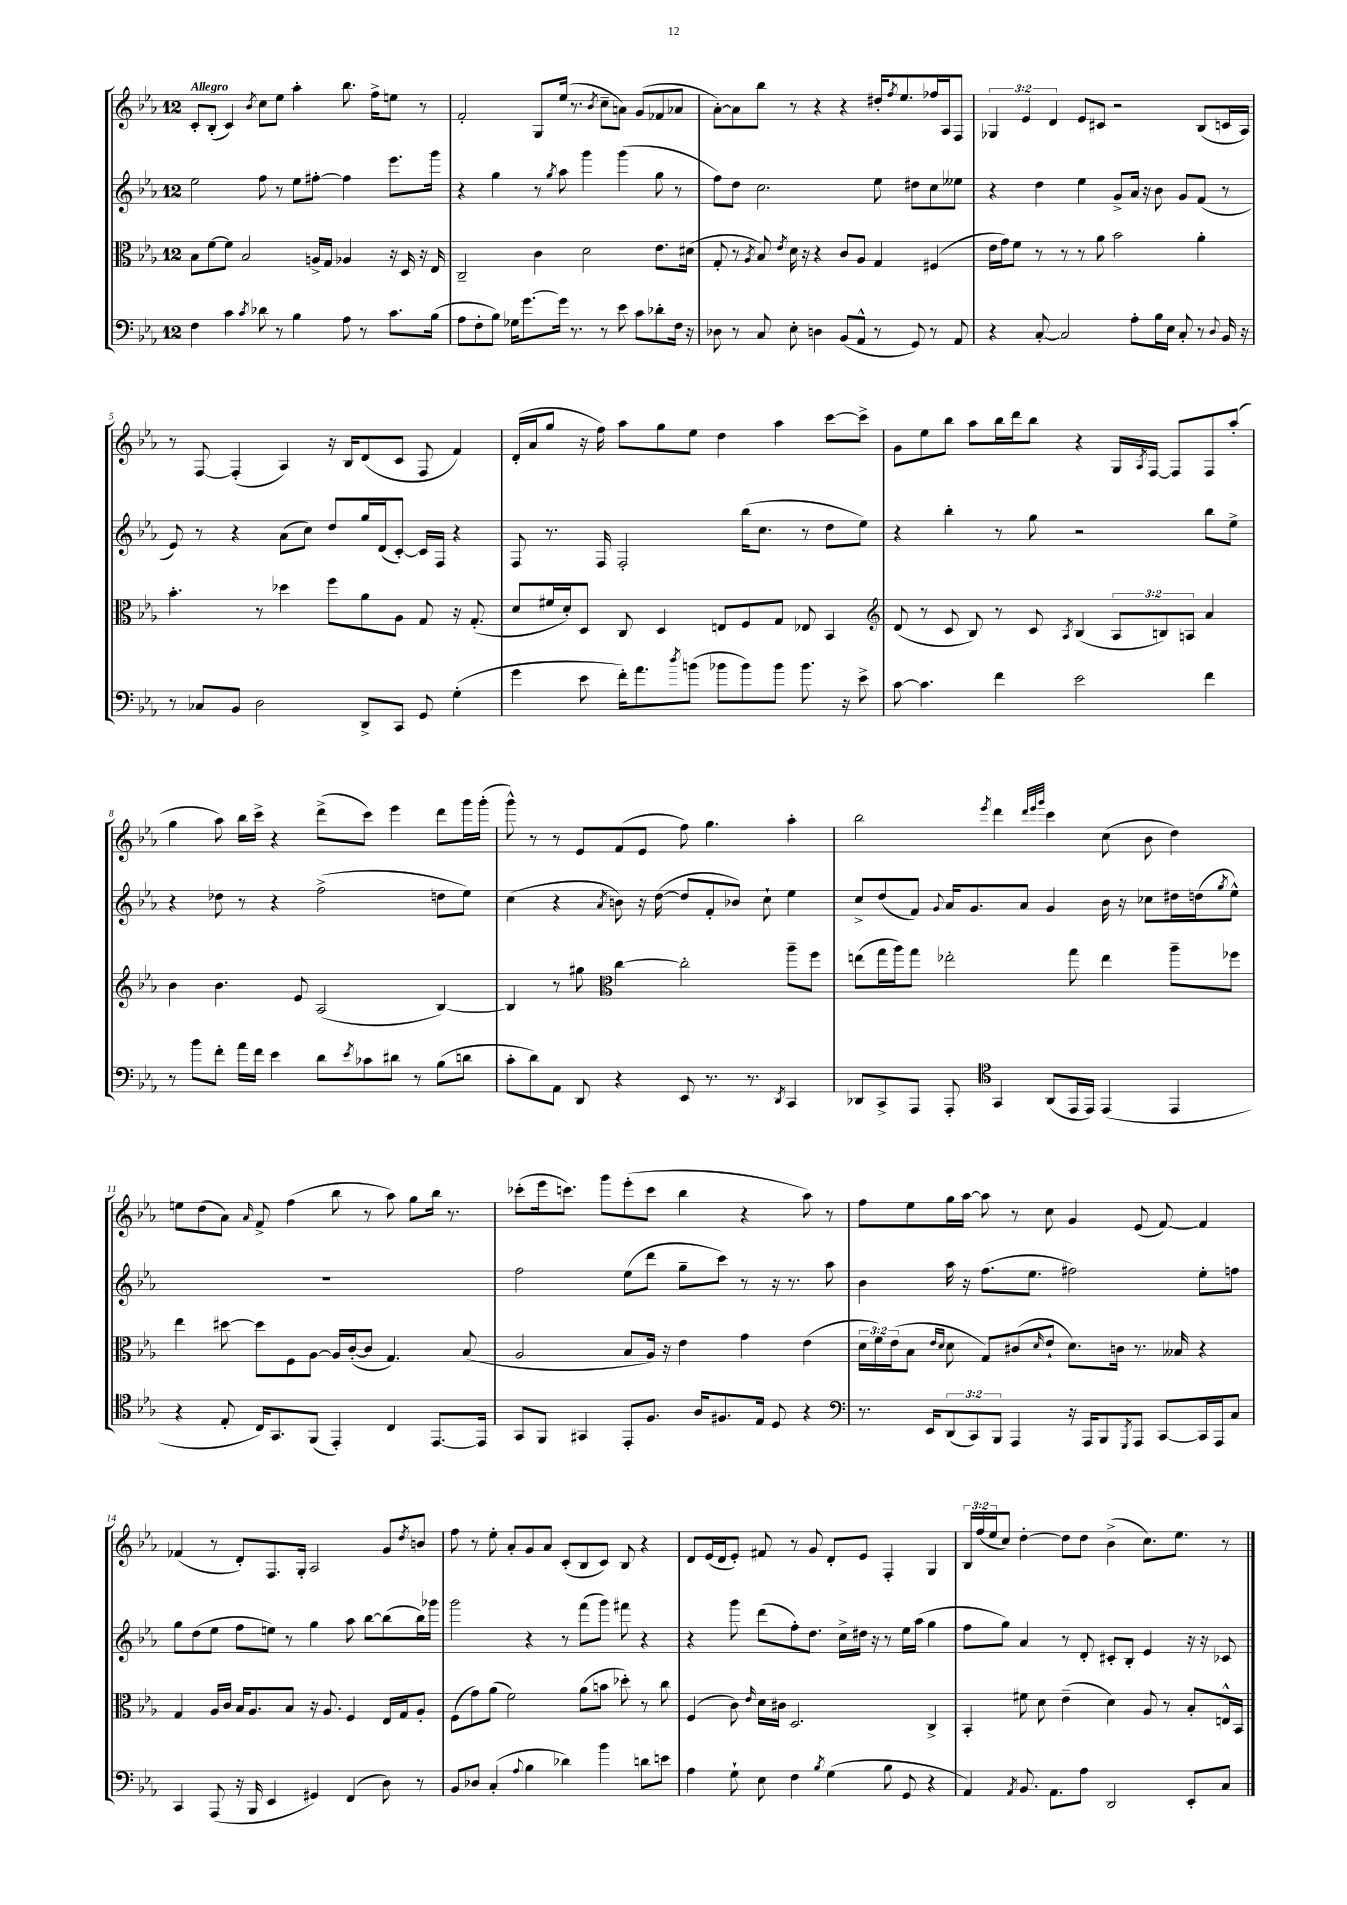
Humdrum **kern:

**kern	**kern	**kern	**kern
*part4	*part3	*part2	*part1
*staff4	*staff3	*staff2	*staff1
*clefF4	*clefC3	*clefG2	*clefG2
*k[b-e-a-]	*k[b-e-a-]	*k[b-e-a-]	*k[b-e-a-]
*M12/8	*M12/8	*M12/8	*M12/8
=1	=1	=1	=1
!	!	!	!LO:TX:a:B:t=Allegro
4F\	8B-\L	2ee-\	8c'/L
.	[8f\	.	(8B-'/J
4c\	8f\J]	.	4c/)
.	2B-/	.	.
8qc/	.	.	8qb-/
8d-X\	.	8ff\	8cc\L
8r	.	8r	8ee-\J
4B-\	.	8ee-\L	4aa-'\
.	16An^/LL	[8ff#X'\J	.
.	16G/JJ	.	.
8A-\	4A-X/	4ff#\]	8.bb-\
8r	.	.	.
.	.	.	16ff^\KL
8.c\L	16r	8.eee-\L	8een\J
.	16D/	.	.
.	16r	.	8r
(16B-\Jk	16E-/	16ggg\Jk	.
=2	=2	=2	=2
8A-\L	2C~/	4r	2f'/
8F'\	.	.	.
8B-\J)	.	4gg\	.
16G-X\KL	.	.	.
[8.g\	.	.	.
.	4c\	8r	8G/L
.	.	8qgg/	.
16g\Jk]	.	8aa-\	(16ee-/Jk
8.r	.	.	8.r
.	2d\	4ggg\	.
.	.	.	8qb-/
8r	.	.	8cc~\L
8e-\	.	(4ggg\	8an\J)
8c\L	.	.	(8g/L
8d-X'\	8.e-\L	8gg\	8f-X/
16F\Jk	.	8r	8a-X/J
16r	(16d#X\Jk	.	.
=3	=3	=3	=3
8D-X\	8G'/	8ff\L)	[8a-'\L)
8r	8r	8dd\J	8a-\]
.	8qA-/	.	.
8C/	8B-/)	2.cc\	8bb-\J
.	8qe-/	.	.
8E-'\	16d\	.	8r
.	16r	.	.
4Dn\	4r	.	4r
(8BB-/L	8c/L	.	4r
8AA-^^/J	8A-/J	.	.
8r	4G/	8ee-\	16dd#X'/KL
.	.	.	8qff/
.	.	.	8.ee-/
8GG/)	.	8dd#X\L	.
8r	(4F#X/	8cc\	16ff-X/L
.	.	.	16A-/J
8AA-/	.	8ee--X\J	8F/J
=4	=4	=4	=4
4r	16e-\LL	4r	6G-X/
.	16g\J)	.	.
.	8f\J	.	.
.	.	.	6e-/
[8C'/	8r	4dd\	.
.	.	.	6d/
2C/]	8r	.	.
.	8r	4ee-\	8e-/L
.	8a-\	.	8c#X/J
.	2b-\	8g^/L	2r
8A-'\L	.	16a-/Jk	.
.	.	16r	.
16B-\L	.	8b-\	.
16E-\JJ	.	.	.
8C'/	.	8g/L	.
8r	4a-'\	(8f/J	(8B-/L
8qqD/	.	.	.
16BB-/	.	8r	16cn/L
16r	.	.	16A-/JJ)
!!LO:LB:g=z
=5	=5	=5	=5
8r	4.b-'\	8e-/)	8r
8C-X/L	.	8r	[8F/
8BB-/J	.	4r	(4F'/]
2D\	8r	.	.
.	4dd-X\	(8a-\L	4A-/)
.	.	8cc\J)	.
.	8ff\L	8dd/L	16r
.	.	.	16B-/KL
8DD^/L	8a-\	16gg/L	(8d/
.	.	(16d/J	.
8CC/J	8A-\J	[8c'/J)	8c/J
8GG/	8G/	16c/LL]	8F/
.	.	16F/JJ	.
(4G'\	16r	4r	4f/)
.	(8.G'/	.	.
=6	=6	=6	=6
4g\	8d/L	8F/	(16d'/LL
.	.	.	16a-/J
.	16f#X/L	8.r	8gg/J
.	16d'/J)	.	.
8e-\	8D/J	.	16r
.	.	16F/	16ff\)
16f'\KL)	8C/	2F'/	8aa-\L
8.a-\	.	.	.
.	4D/	.	8gg\
8qdd/	.	.	.
(8bn\J	.	.	8ee-\J
8b-X\L	8En/L	.	4dd\
8b-\)	8F/	(16bb-\KL	.
.	.	8.cc\J	.
8b-\J	8G/J	.	4aa-\
8.b-\	8E-X/	8r	.
.	4BB-/	8dd\L	[8ccc\L
16r	.	.	.
8e-^\	.	8ee-\J)	8ccc^\J]
=7	=7	=7	=7
*	*clefG2	*	*
[8c\	(8d/	4r	8g\L
4.c\]	8r	.	8ee-\
.	8c/	4bb-'\	8bb-\J
.	8B-/)	.	8aa-\L
4f\	8r	8r	16bb-\L
.	.	.	16ddd\J
.	8c/	8gg\	8bb-\J
.	8qA-/	.	.
2e-\	(4B-/	2r	4r
.	12A-/L	.	16G/LL
.	.	.	8qA-/
.	.	.	[16F/JJ
.	12Bn/)	.	.
.	.	.	8F/L]
.	12An/J	.	.
4f\	4a-/	8bb-\L	8F/
.	.	8ee-^\J	(8aa-'/J
!!LO:LB:g=z
=8	=8	=8	=8
8r	4b-\	4r	4gg\
8b-\L	.	.	.
8f'\J	4.b-\	8dd-X\	8aa-\)
16a-\LL	.	8r	16bb-\LL
16f\JJ	.	.	16ccc^\JJ
4e-\	.	4r	4r
.	8e-/	.	.
8d\L	(2A-/	(2ff^\	(8ddd^\L
8qe-/	.	.	.
8c-X\	.	.	8ccc\J)
8d#X\J	.	.	4eee-\
8r	.	.	.
(8B-\L	[4B-/)	8ddn\L	8ddd\L
8dn\J	.	8ee-\J)	16ggg\L
.	.	.	(16ggg'\JJ
=9	=9	=9	=9
8c'\L	4B-/]	(4cc\	8ggg^^\)
8d\)	.	.	8r
8AA-\J	8r	4r	8r
8DD/	8gg#X\	.	8e-/L
*	*clefC3	*	*
.	.	8qa-/	.
4r	[4cc\	8bn\)	(8f/
.	.	16r	8e-/J
.	.	([16dd\	.
8EE-/	2cc'\]	8dd/L]	8ff\)
8.r	.	8f'/	4.gg\
.	.	8b-X/J)	.
8.r	.	.	.
.	.	8cc`\	.
8qDD/	.	.	.
4CC/	8aa-~\L	4ee-\	4aa-'\
.	8ff\J	.	.
=10	=10	=10	=10
8DD-X/L	(8een\L	8cc^/L	2bb-\
8CC^/	16gg\L	(8dd/	.
.	16aa-\J)	.	.
8AAA-/J	8gg\J	8f/J)	.
.	.	8qqg/	.
8AAA-'/	2ee-X'\	16a-/KL	.
.	.	8.g/	.
*clefC4	*	*	*
.	.	.	8qeee-/
4GG/	.	.	4ddd\
.	.	8a-/J	.
.	.	.	32qqddd/LLL
.	.	.	32qqeee-/
.	.	.	32qqggg/JJJ
(8AA-/L	.	4g/	4ccc\
16EE-/L	8gg\	.	.
16EE-/JJ)	.	.	.
(4EE-/	4ee-\	16b-\	(8cc\
.	.	16r	.
.	.	8cc-X\L	8b-\
4EE-/	8aa-~\L	16dd#X\L	4dd\)
.	.	(16ddn\J	.
.	.	8qgg/	.
.	8ff-X\J	8ee-^^\J)	.
!!LO:LB:g=z
=11	=11	=11	=11
4r	4ee-\	1.r	8een\L
.	.	.	(8dd\
8E-'/	[8dd#X\	.	8a-\J)
.	.	.	16qqa-/
16C/KL)	8dd#\L]	.	8f^/
8.GG/	.	.	.
.	8F\	.	(4ff\
(8FF/J	[8A-\J	.	.
4EE-'/)	16A-/LL]	.	8bb-\
.	([16c'/J	.	.
.	8c/J]	.	8r
4C/	4.G/)	.	8aa-\)
.	.	.	8gg\L
[8.EE-/L	.	.	16bb-\Jk
.	.	.	8.r
.	(8B-/	.	.
16EE-/Jk]	.	.	.
=12	=12	=12	=12
8GG/L	2A-/	2ff\	(8ccc-X'\L
8FF/J	.	.	16eee-\k
.	.	.	8.cccn\J)
4GG#X/	.	.	.
.	.	.	8ggg\L
8EE-'/L	8B-/L	(8ee-\L	(8eee-'\
8.F/J	16A-/Jk)	8ddd\J	8ccc\J
.	16r	.	.
.	4e-\	8gg~\L	4bb-\
16A-/KL	.	.	.
8.F#X/	.	8ccc\J)	.
.	4g\	8r	4r
16E-/Jk	.	.	.
8D/	.	16r	.
.	.	8.r	.
4r	(4e-\	.	8aa-\)
.	.	8aa-\	8r
=13	=13	=13	=13
*clefF4	*	*	*
8.r	24d\LL	4b-\	8ff\L
.	24f\)	.	.
.	(24e-\J	.	.
.	8B-\J	.	8ee-\
16EE-/KL	.	.	.
.	16qqe-/LL	.	.
.	16qqd/JJ	.	.
(12DD/	8d\	16aa-\	16gg\L
.	.	16r	[16aa-\JJ
12CC/)	.	.	.
.	8G/L)	(8.ff\L	8aa-\]
12BBB-/J	.	.	.
4AAA-/	(8c#X/	.	8r
.	.	8.ee-\J	.
.	16qqd/	.	.
.	8e-`/J	.	8cc\
16r	8.d\L)	2ff#X\)	4g/
16AAA-/KL	.	.	.
8BBB-/	.	.	.
.	16cn\Jk	.	.
8qGGG/	.	.	.
8AAA-/J	8.r	.	(8e-/
[8CC/L	.	.	[8f/)
.	16B--X/	.	.
16CC/L]	4r	8ee-'\L	4f/]
16AAA-/J	.	.	.
8C/J	.	8ffn\J	.
!!LO:LB:g=z
=14	=14	=14	=14
4CC/	4G/	8gg\L	(4f-X/
.	.	(8dd\	.
(8AAA-/	16A-/LL	8ee-\J	8r
.	16c/JJ	.	.
16r	16B-/KL	8ff\L	8d'/L)
16BBB-/	8.A-/	.	.
4EE-/	.	8een\J)	8.F/
.	8B-/J	8r	.
.	.	.	16G'/Jk
4GG#X/)	16r	4gg\	2A-/
.	8.A-/	.	.
(4FF/	4F/	8aa-\	.
.	.	[8bb-\L	.
8D\)	16E-/LL	(8bb-\]	8g/L
.	16G/J	.	.
.	.	.	8qdd/
8r	8A-'/J	16bb-\L)	8bn/J
.	.	16ggg-X\JJ	.
=15	=15	=15	=15
8BB-/L	(8F\L	2ggg\	8ff\
8D-X/J	8g\)	.	8r
(4C'/	(8a-\J	.	8ee-'\
.	2f\)	.	8a-'/L
8qqA-/	.	.	.
4B-\	.	4r	8g/
.	.	.	8a-/J
4d-X\)	.	8r	(8c'/L
.	(8a-\L	(8fff\L	8B-/
4b-\	8bn\J	8ggg\J)	8c/J)
.	8dd-X'\)	8fff#X\	8B-/
8dn\L	8r	4r	4r
8en\J	8cc\	.	.
=16	=16	=16	=16
4A-\	(4F/	4r	8d/L
.	.	.	(16e-/L
.	.	.	16d/J
8G`\	8c\)	8ggg\	8e-'/J)
.	16qqe-/	.	.
8E-\	16d\LL	(8ddd\L	8f#X/
.	16c#X\JJ	.	.
4F\	2.D/	8ff'\)	8r
.	.	8.dd\J	8g/
8qB-/	.	.	.
(4G\	.	.	8d'/L
.	.	16cc^\LL	.
.	.	16dd#X\JJ	8e-/J
.	.	16r	.
8B-\	.	8r	4F'/
8GG/	.	16ee-\LL	.
.	.	(16aa-\JJ	.
4r	4C^/	4gg\	4G/
=17	=17	=17	=17
4AA-/)	4BB-'/	8ff\L	24B-/LL
.	.	.	(24ff/
.	.	.	24ee-/J
.	.	8gg\J)	8cc/J)
8qAA-/	.	.	.
8.BB-/	8f#X\	4a-/	[4dd'\
.	8d\	.	.
8.AA-\L	.	.	.
.	(4e-~\	8r	8dd\L]
8A-\J	.	8d'/	8dd\J
2DD/	4d\)	8c#X'/L	(4b-^\
.	.	8B-'/J	.
.	8A-/	4e-/	8.cc\L)
.	8r	.	.
.	.	.	8.ee-\J
8EE-'/L	8B-'/L	16r	.
.	.	16r	.
8C/J	16En^^/L	8c-X/	8r
.	16BB-/JJ	.	.
==	==	==	==
*-	*-	*-	*-
